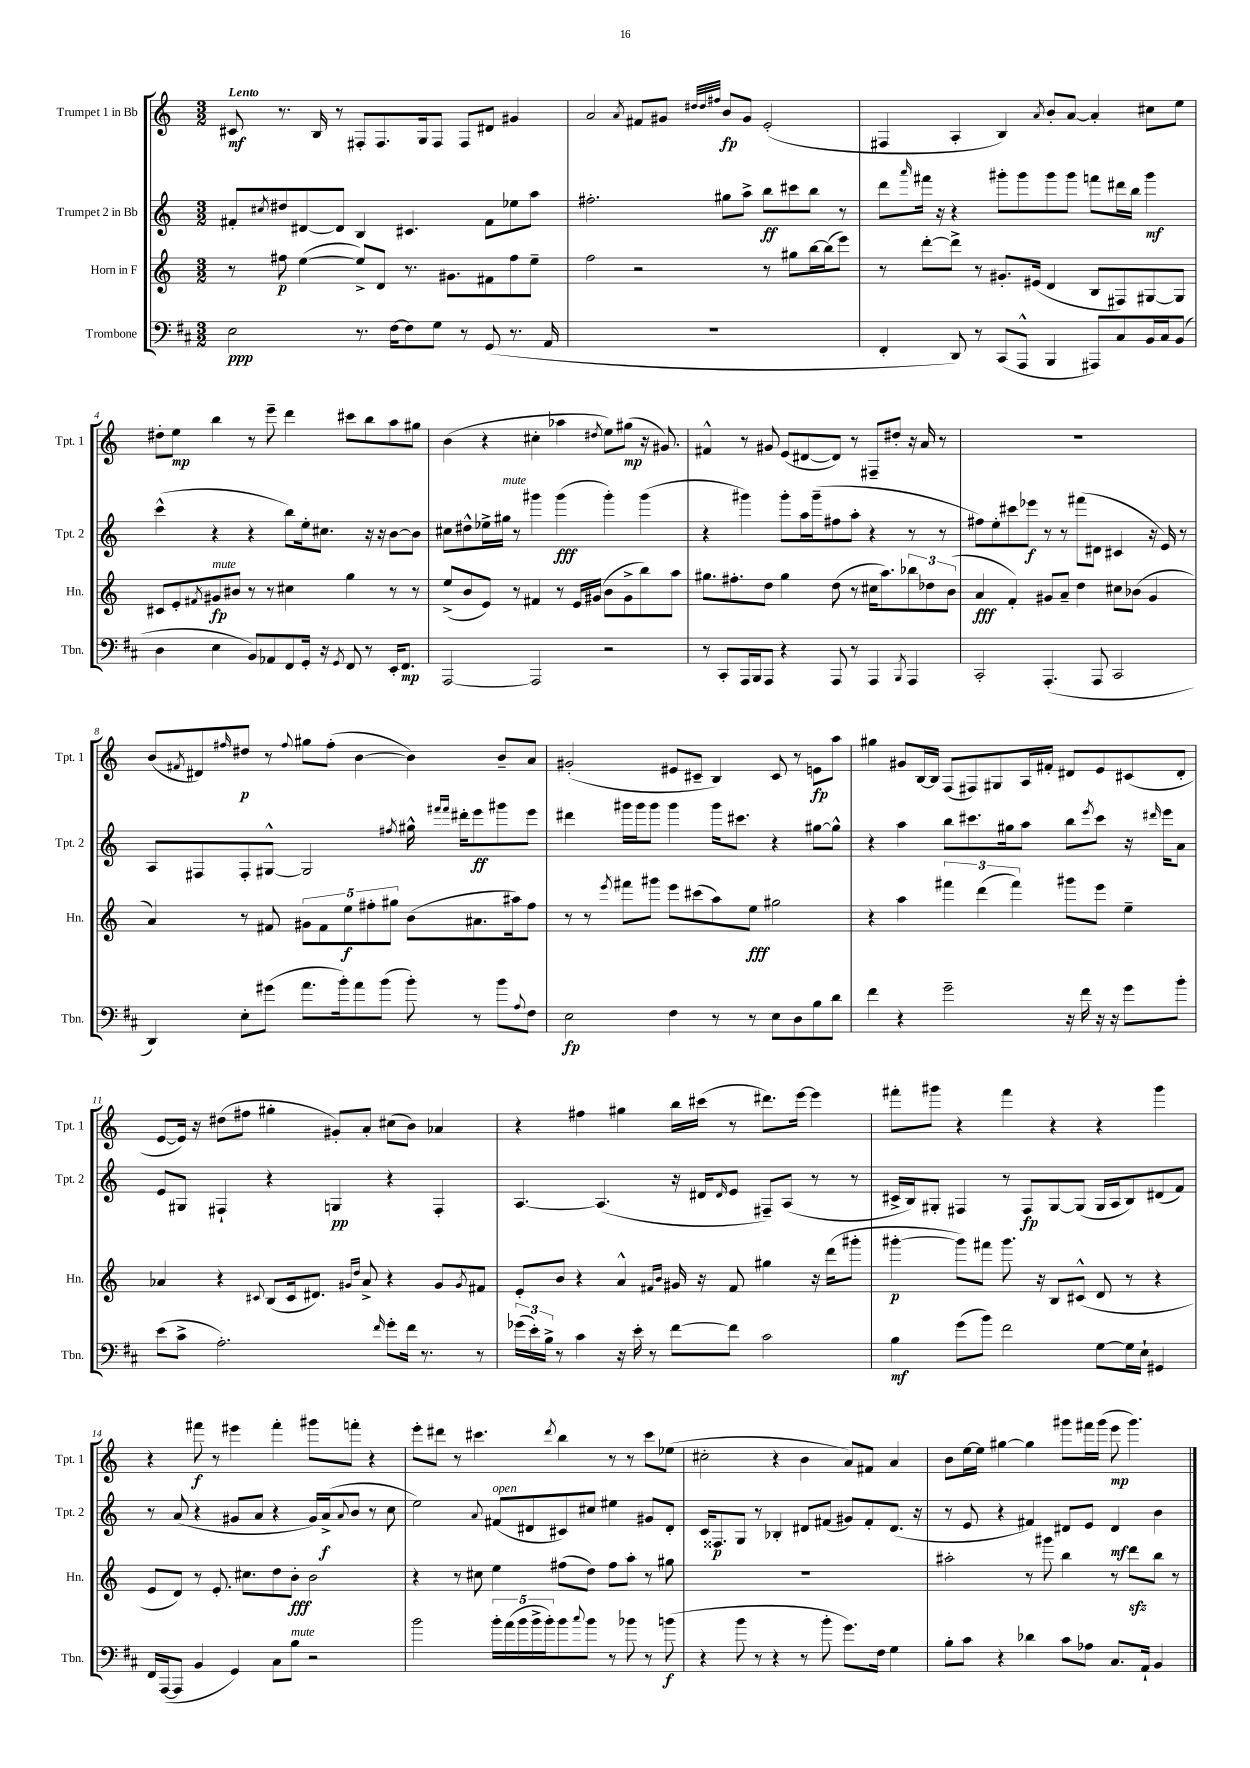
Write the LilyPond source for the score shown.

<<
\new StaffGroup <<
\new Staff = "s0" \with { instrumentName = "Trumpet 1 in Bb" shortInstrumentName = "Tpt. 1" } {
    \clef treble \key c \major \numericTimeSignature \time 3/2 \tempo "Lento"
    cis'8\mf r8. b16 r8 fis8-. fis8. g16 fis8 fis8 dis'8 gis'4 |
    a'2 \acciaccatura { a'8 } fis'8 gis'8 \grace { dis''32 dis''32 fis''32 } b'8\fp gis'8 e'2-.( |
    fis4 a4-. b4) \acciaccatura { a'8 } b'8-. a'8~ a'4-. cis''8 e''8 |
    dis''8-. e''8\mp b''4 r8 e'''8-- d'''4 cis'''8 b''8 a''8 gis''8 |
    b'4( r4 cis''4-. aes''4 \acciaccatura { dis''8 } e''8) gis''8\mp( r16 gis'8.) |
    fis'4-^ r8 gis'8 e'8( dis'8~ dis'8) r8 fis8-- dis''8-. r16 a'16 r8 |
    R1. |
    b'8( \acciaccatura { fis'8 } dis'8) \grace { fis''16 } dis''8\p r8 \appoggiatura { fis''8 } gis''8 fis''8-.( b'4~ b'4) b'8-- a'8 |
    gis'2-.( eis'8 cis'8-- b4) cis'8 r8 e'8\fp a''8 |
    gis''4 gis'8 b16~ b16 f8( fis8) gis8 a16 fis'16-. dis'8 e'8 cis'8( dis'8-. |
    e'8~ e'16) r16 dis''8( fis''8 gis''4-. gis'8-.) a'8-. cis''8( b'8) aes'4 |
    r4 fis''4 gis''4 b''16 cis'''16( r8 dis'''8.) e'''16~ e'''4 |
    fis'''8-. gis'''8 r4 fis'''4 r4 r4 gis'''4 |
    r4 fis'''8\f r8 eis'''4 fis'''4-. gis'''8 f'''8-. r4 |
    e'''8-. dis'''8 r8 cis'''4. \acciaccatura { dis'''8 } b''4 r8 r8 cis'''8 ees''8( |
    cis''2-. r4 b'4 a'8) fis'8 a'4 |
    b'8 e''16~ e''16 gis''4~ gis''4 gis'''8 fis'''16 gis'''16( e'''8\mp gis'''4.) \bar "|." |
}
\new Staff = "s1" \with { instrumentName = "Trumpet 2 in Bb" shortInstrumentName = "Tpt. 2" } {
    \clef treble \key c \major \numericTimeSignature \time 3/2
    fis'8-. \acciaccatura { cis''8 } dis''8 dis'8~ dis'8 b4 cis'4. fis'8 ees''8 a''8 |
    fis''2.-. gis''8 a''8-> b''8\ff cis'''8 b''8 r8 |
    d'''8 \grace { a'''16 } fis'''16 r16 r4 gis'''8-. gis'''8 gis'''8 gis'''8 f'''8 dis'''16 b''16 gis'''4\mf |
    c'''4-^( r4 r4 b''8) e''16-. cis''8. r16 r16 b'8~ b'8 |
    cis''8 dis''8-^ ees''16-> gis''16^\markup { \italic "mute" } r8 gis'''4 gis'''4\fff( gis'''4-.) gis'''4( |
    r4 gis'''4) gis'''8-. a''16 gis'''16--( fis''8 a''8-. r4 r8 r8 |
    fis''8) e''8-. cis'''8 ees'''8\f r8 r8 fis'''8( dis'8 cis'4 r16 e'16) r8 |
    a8 fis8 fis8-. gis8~-^ gis2 \acciaccatura { fis''8 } gis''16-^ \grace { fis'''16 fis'''16 } dis'''16-. e'''8\ff gis'''8 e'''8 |
    dis'''4 gis'''16 gis'''16 gis'''8 gis'''4 gis'''16 cis'''8. r4 gis''8~ gis''8-^ |
    r4 a''4 b''8 cis'''8. gis''16 a''8 b''8 \acciaccatura { e'''8 } cis'''8 r16 \grace { dis'''16 } e'''16 a'8 |
    e'8 gis8 fis4-! r4 g4\pp r4 fis4-. |
    a4.~ a4.( r16 dis'16 \grace { dis'16 } e'8 fis8--) a8( r8 r8 |
    cis'16-> b16) gis8-. fis4 r8 fis8\fp gis8~ gis8( gis16 a16 b8) dis'8( f'8) |
    r8 a'8( r4 gis'8 a'8 r4 gis'16) a'16->\f( \appoggiatura { a'8 } b'8 r8 c''8 |
    e''2) \appoggiatura { a'8 } fis'8^\markup { \italic "open" }( dis'8 cis'8) cis''8 eis''4 gis'8 dis'8-. |
    c'16 fisis8.\p g8 r8 bes4-. dis'8 fis'8( gis'8) fis'8-. dis'8.( r16 |
    r8 e'8 r4 fis'4) dis'8 e'8 dis'4\mf b'4 \bar "|." |
}
\new Staff = "s2" \with { instrumentName = "Horn in F" shortInstrumentName = "Hn." } {
    \clef treble \key c \major \numericTimeSignature \time 3/2
    r8 fis''8\p e''4~( e''8->) d'8 r8. gis'8. fis'8 fis''8 e''8-- |
    f''2 r2 r8 gis''8 b''16~ b''16( e'''8) |
    r8 d'''8~-. d'''8-> r8 gis'8.-. eis'16( d'4 b8 fis8) gis8~ gis8 |
    cis'8 e'8-. \acciaccatura { fis'8 } gis'8\fp^\markup { \italic "mute" } bis'8 r8 r8 cis''4 g''4 r8 r8 |
    e''8->( b'8 e'8) r8 fis'4 r8 e'16 gis'16( b'8 gis'8-> b''8) a''8 |
    gis''8. fis''8.-. d''8 gis''4 d''8( r8 cis''16 a''8.) \tuplet 3/2 { bes''8 des''8 b'8( } |
    a'4\fff f'4-.) gis'8 a'8-- d''4 cis''8 bes'8( gis'4 |
    a'4) r8 fis'8 \tuplet 5/4 { gis'8 fis'8 e''8\f fis''8-. gis''8 } b'8( ais'8. ais''16) fis''8 |
    r8 r8 \acciaccatura { e'''8 } fis'''8 gis'''8 e'''8 cis'''8( a''8) e''8\fff gis''2 |
    r4 a''4 \tuplet 3/2 { fis'''4 d'''4( fis'''4) } gis'''8 e'''8 e''4-- |
    aes'4 r4 \appoggiatura { cis'8 } b8( cis'16 dis'8.) \grace { gis'16 d''16 } aes'8-> r4 gis'8 \acciaccatura { gis'8 } fis'8 |
    e'8-. b'8 r4 a'4-^ \grace { fis'16 b'16 } gis'16 r16 fis'8 gis''4 r16 d'''16( gis'''8-. |
    gis'''4~-.\p gis'''8) fis'''8 gis'''8. r16 b8 cis'8-^( d'8 r8 r4 |
    e'8 d'8) r8 e'8.-. cis''8. d''8 b'8-.\fff b'2 |
    r4 r8 cis''8 e''4 fis''8( d''8) fis''8 a''8-. r8 gis''8 |
    R1. |
    ais''2-. r8 gis'''8 b''4 r8 d'''8\sfz b''8 r8 \bar "|." |
}
\new Staff = "s3" \with { instrumentName = "Trombone" shortInstrumentName = "Tbn." } {
    \clef bass \key d \major \numericTimeSignature \time 3/2
    e2\ppp r8. fis16~ fis8 g8 r8 g,8( r8. a,16 |
    R1. |
    fis,4-. d,8) r8 cis,8( a,,8-^ b,,4 ais,,8) cis8 b,16 cis16 b,8( |
    d4 e4 b,8) aes,8 fis,8 g,16-. r16 \acciaccatura { g,8 } fis,8 r8 e,16-. fis,8.\mp |
    a,,2~ a,,2 r2 |
    r8 cis,8-. a,,16 b,,16 a,,8 r4 a,,8 r8 a,,4 \acciaccatura { b,,8 } a,,4 |
    cis,2-. a,,4.-.( a,,8 cis,2 |
    d,4) e8-. gis'8( a'8. b'16-.) a'8 b'8( b'8-.) r8 b'8 \appoggiatura { a8 } fis8 |
    e2\fp fis4 r8 r8 e8 d8 b8 d'8 |
    fis'4 r4 g'2-- r16 fis'16 r16 r16 g'8 b'8-. |
    e'8( cis'8-> a2.-.) \grace { fis'16 } g'8-. fis'16 r8. r8 |
    \tuplet 3/2 { ges'16( e'16-.) b16-> } r8 cis'4 r16 e'16-. r8 fis'8~ fis'8 cis'2 |
    b4\mf g'8( b'8) fis'2 g8~ g16 e16-! gis,4 |
    fis,16 a,,16~( a,,8 b,4 g,4) cis8 b8^\markup { \italic "mute" } r2 |
    b'2 \tuplet 5/4 { b'16-. a'16( b'16 b'16-> b'16-.) } b'8 \appoggiatura { cis''8 } b'8 r8 bes'8 r8 b'8\f( |
    r4 b'8 r8 r4 r8 b'8-. g'8.) fis16 g4 |
    b8-. cis'8 r4 des'4 cis'8 aes8 cis8. a,16-! b,4 \bar "|." |
}
>>
>>
